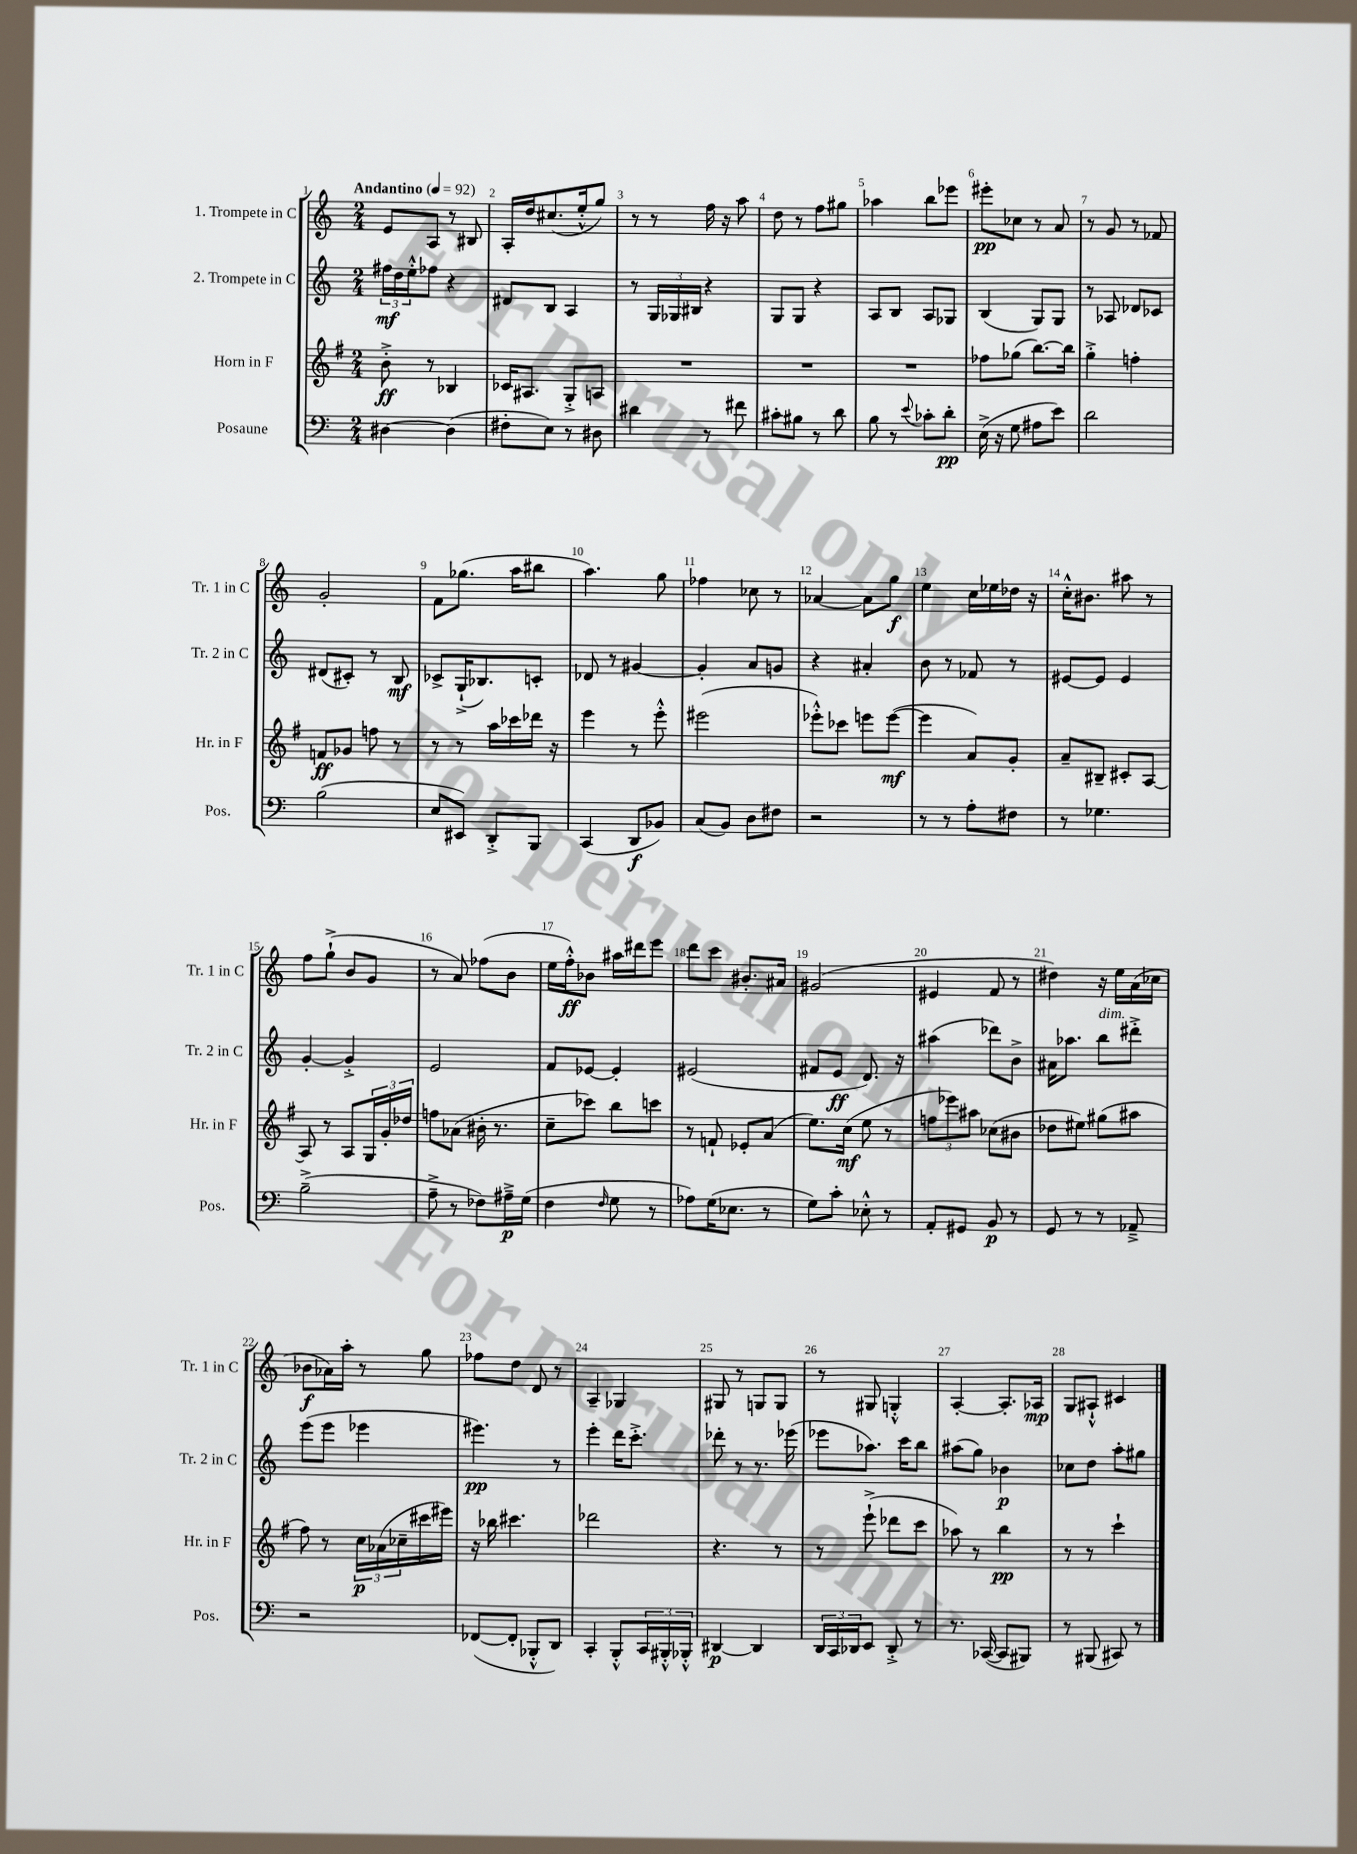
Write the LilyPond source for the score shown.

<<
\new StaffGroup <<
\new Staff = "s0" \with { instrumentName = "1. Trompete in C" shortInstrumentName = "Tr. 1 in C" } {
    \clef treble \key c \major \numericTimeSignature \time 2/4 \tempo "Andantino" 4 = 92
    e'8 a8 r8 bis8 |
    a16-. d''16 cis''8.( e''16-.-^ g''8) |
    r8 r8 f''16 r16 a''8 |
    d''8 r8 f''8 gis''8 |
    aes''4 b''8 ees'''8 |
    eis'''8-.\pp ces''8 r8 a'8 |
    r8 g'8 r8 fes'8 |
    g'2-. |
    f'8 ges''8.( a''16 bis''8 |
    a''4.) g''8 |
    fes''4 ces''8 r8 |
    aes'4~ aes'8 g''8\f |
    e''4 c''16 ees''16 des''16 r16 |
    c''16-.-^ bis'8. ais''8 r8 |
    f''8 g''8-!->( b'8 g'8 |
    r8 a'8) fes''8( b'8 |
    e''16 f''16-.-^\ff) bes'8 ais''16 dis'''16 e'''8 |
    d'''8 c'''8 bis'8.-. ais'16 |
    gis'2( |
    eis'4 f'8 r8 |
    dis''4) r16 e''16 a'16( ces''16 |
    bes'8\f aes'16) a''16-. r8 g''8 |
    fes''8 d''8 d'8 r8 |
    a4-- ges4 |
    gis8 r8 g8 g8 |
    r8 gis8 g4-.-^ |
    a4~-. a8.-. aes16\mp |
    g8 ais8-!-^ cis'4 \bar "|." |
}
\new Staff = "s1" \with { instrumentName = "2. Trompete in C" shortInstrumentName = "Tr. 2 in C" } {
    \clef treble \key c \major \numericTimeSignature \time 2/4
    \tuplet 3/2 { fis''16\mf d''16 e''16-.-^ } fes''8 r4 |
    dis'8 b8 a4 |
    r8 \tuplet 3/2 { g16 ges16 bis16 } r4 |
    g8 g8 r4 |
    a8 b8 a8 ges8 |
    b4( g8) g8 |
    r8 aes8 des'8 ces'8 |
    dis'8( cis'8-.) r8 b8\mf |
    ces'8-> g16-!->( bes8.) c'8-. |
    des'8 r8 gis'4~ |
    gis'4-. a'8 g'8 |
    r4 ais'4-. |
    b'8 r8 fes'8 r8 |
    eis'8~ eis'8 eis'4 |
    g'4~-. g'4-.-> |
    e'2 |
    f'8 ees'8~ ees'4-. |
    eis'2( |
    fis'8 e'8\ff d'8.) r16 |
    ais''4( des'''8) b'8-> |
    ais'16 aes''8. b''8^\markup { \italic "dim." } dis'''8-.-> |
    e'''8( e'''8 ees'''4 |
    eis'''4.\pp) r8 |
    e'''4-. d'''16 c'''8.-.-> |
    des'''8-. r8 r8. ees'''16( |
    ees'''8 aes''8.) c'''16 b''8 |
    ais''8( g''8) bes'4\p |
    ces''8 d''8 a''8-. gis''8 \bar "|." |
}
\new Staff = "s2" \with { instrumentName = "Horn in F" shortInstrumentName = "Hr. in F" } {
    \clef treble \key g \major \numericTimeSignature \time 2/4
    b'8-.->\ff r8 bes4 |
    ces'16 ais8. g8-.-> a8 |
    R2 |
    R2 |
    R2 |
    fes''8 ges''8( b''8.~) b''16 |
    g''4-.-> f''4-. |
    f'8\ff ges'8 f''8 r8 |
    r8 r8 a''16 ces'''16 des'''16 r16 |
    e'''4 r8 e'''8-.-^ |
    eis'''2( |
    ees'''8-.-^) ces'''8 e'''8 e'''8~\mf( |
    e'''4 a'8) g'8-. |
    a'8-- bis8-- cis'8-. a8~ |
    a8 r8 a8 \tuplet 3/2 { g16 g'16-. des''16 } |
    f''8 aes'8( bis'16-. r8. |
    c''8-- ces'''8) b''8 c'''8 |
    r8 f'8-! ees'8-. a'8( |
    e''8.) c''16\mf( e''8 r8 |
    \tuplet 3/2 { f''8 ees'''8) ais''8 } ces''8( bis'8 |
    des''8 eis''8) gis''8( ais''8 |
    fis''8) r8 \tuplet 3/2 { c''16\p aes'16( ces''16-- } cis'''16 eis'''16) |
    r16 bes''16 cis'''4. |
    des'''2 |
    r4. r8 |
    r8 e'''8-!->( des'''8 c'''8 |
    aes''8) r8 b''4\pp |
    r8 r8 c'''4-! \bar "|." |
}
\new Staff = "s3" \with { instrumentName = "Posaune" shortInstrumentName = "Pos." } {
    \clef bass \key c \major \numericTimeSignature \time 2/4
    dis4~ dis4( |
    fis8-. e8) r8 dis8 |
    dis'4 r8 fis'8 |
    cis'8-. bis8 r8 d'8 |
    b8 r8 \appoggiatura { e'8 } ces'8-. d'8-.\pp |
    e16->( r16 g8 ais8 e'8) |
    d'2 |
    b2( |
    e8 eis,8) d,8-.-> b,,8 |
    c,4( d,8\f bes,8) |
    c8( b,8) d8 fis8 |
    r2 |
    r8 r8 a8-. fis8 |
    r8 ges4. |
    b2--->( |
    a8---> r8 fes8) ais16--->\p g16( |
    f4 \grace { f16 } g8 r8 |
    aes8) g16( ees8. r8 |
    g8) c'8-. ees8-.-^ r8 |
    a,8-. gis,8 b,8\p r8 |
    g,8 r8 r8 aes,8---> |
    r2 |
    fes,8~( fes,8-. bes,,8-.-^ d,8) |
    c,4-. b,,8-.-^ \tuplet 3/2 { c,16 bis,,16-.-^ bes,,16-.-^ } |
    dis,4~\p dis,4 |
    \tuplet 3/2 { d,16 c,16 des,16 } e,8 des,8-.-> r8 |
    r8. ces,16~( ces,8 bis,,8) |
    r8 bis,,8( cis,8) r8 \bar "|." |
}
>>
>>
\layout { \context { \Score \override BarNumber.break-visibility = ##(#f #t #t) barNumberVisibility = #all-bar-numbers-visible } }
